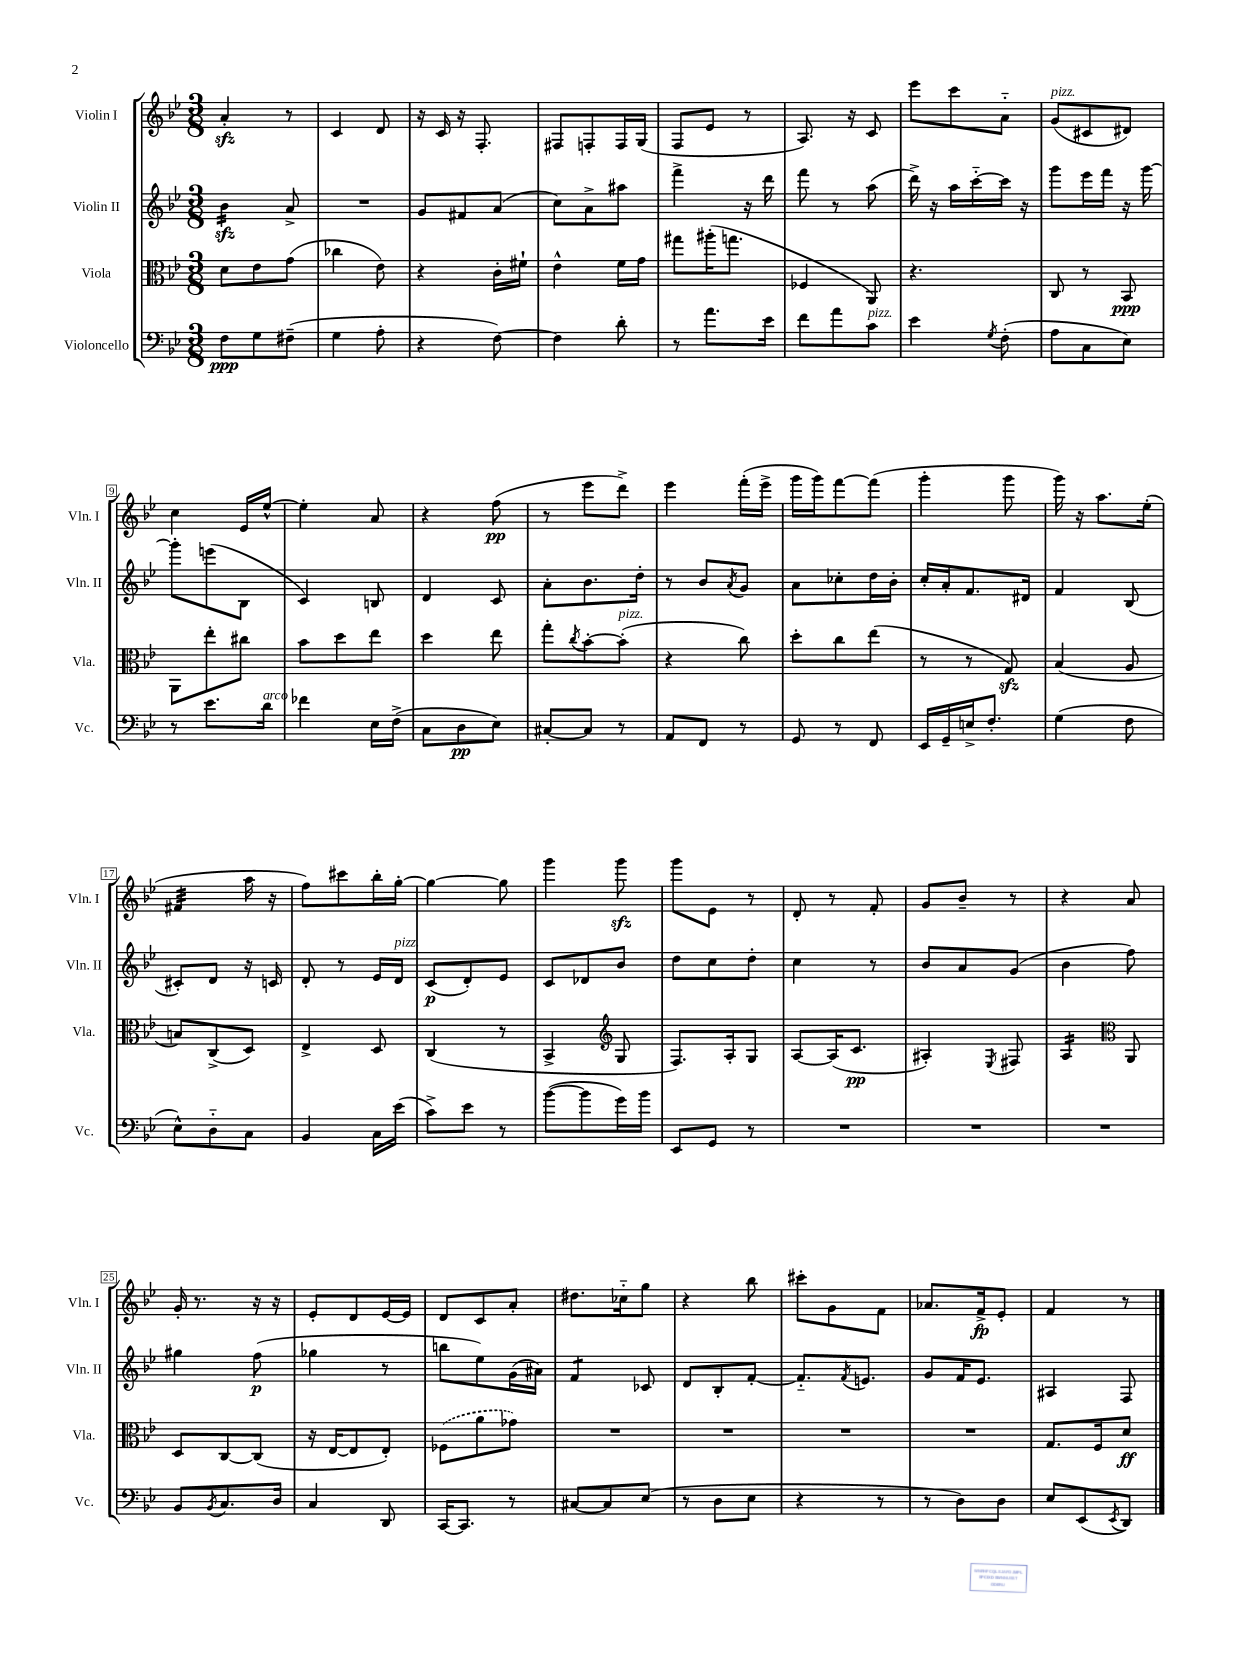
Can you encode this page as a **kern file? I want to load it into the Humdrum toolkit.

**kern	**kern	**kern	**kern
*staff4	*staff3	*staff2	*staff1
*clefF4	*clefC3	*clefG2	*clefG2
*k[b-e-]	*k[b-e-]	*k[b-e-]	*k[b-e-]
*M3/8	*M3/8	*M3/8	*M3/8
8F	8d	4b-	4a'
8G	8e-	.	.
(8F#~	(8g	8a^	8r
=	=	=	=
4G	4cc-	4.r	4c
8A'	8e-)	.	8d
=	=	=	=
4r	4r	8g	16r
.	.	.	16c
.	.	8f#	16r
.	.	.	8.F'
[8F)	16c'	(8a	.
.	16f#`	.	.
=	=	=	=
4F]	4e-^^	8cc)	8F#
.	.	8a^	8F'
8d'	16f	8aa#	16F
.	16g	.	(16G
=	=	=	=
8r	8gg#	4fff^	8F
8.a	(16aa#'	.	8e-
.	8.gg	.	.
.	.	16r	8r
16e-	.	16ddd	.
=	=	=	=
8f	4F-	8fff	8.A)
8a	.	8r	.
.	.	.	16r
8c	8AA)	(8aa	8c
=	=	=	=
4e-	4.r	16ddd^)	8eee-
.	.	16r	.
.	.	16aa	8ccc
.	.	[16ccc'~	.
8qG	.	.	.
(8F'	.	16ccc]	8a'~
.	.	16r	.
=	=	=	=
8A	8C	8ggg	(8g
8C	8r	16eee-	8c#
.	.	16fff	.
8E-)	8BB-	16r	8d#)
.	.	[16ggg	.
=	=	=	=
8r	8AA	8ggg']	4cc
8.e-	8ee-'	(8eee	.
.	8cc#	8B-	16e-
16d	.	.	[16ee-^^
=	=	=	=
4f-	8b-	4c)	4ee-']
.	8dd	.	.
16E-	8ee-	8B	8a
(16F^	.	.	.
=	=	=	=
8C	4dd	4d	4r
8D	.	.	.
8E-)	8ee-	8c	(8ff
=	=	=	=
[8C#'	8gg'	8a'	8r
.	8qcc	.	.
8C#]	[8b-'	8.b-	8eee-
8r	(8b-']	.	8ddd^)
.	.	16dd'	.
=	=	=	=
8AA	4r	8r	4eee-
8FF	.	8b-	.
.	.	8qa	.
8r	8cc)	8g	(16fff'
.	.	.	16eee-^
=	=	=	=
8GG	8dd'	8a	16ggg
.	.	.	16ggg)
8r	8cc	8cc-'	[8fff
8FF	(8ee-	16dd	(8fff]
.	.	16b-'	.
=	=	=	=
16EE-	8r	16cc'	4ggg'
16GG~	.	16a'	.
16E^	8r	8.f	.
8.F'	.	.	.
.	8G)	.	8ggg
.	.	16d#	.
=	=	=	=
(4G	(4B-	4f	16ggg)
.	.	.	16r
.	.	.	8.aa
8F	8A	(8B-	.
.	.	.	(16ee-'
=	=	=	=
8E-^^)	8B)	8c#')	4f#
8D'~	(8C^	8d	.
8C	8D)	16r	16aa
.	.	16c	16r
=	=	=	=
4BB-	4E-^	8d'	8ff)
.	.	8r	8ccc#
16C	8D	16e-	16bb-'
(16e-	.	16d	[16gg'
=	=	=	=
8c^)	(4C	(8c	4gg_
8e-	.	8d')	.
8r	8r	8e-	8gg]
=	=	=	=
([8b-	4BB-^	8c	4ggg
8b-]	.	8d-	.
*	*clefG2	*	*
16g)	8G	8b-	8ggg
16b-	.	.	.
=	=	=	=
8EE-	8.F)	8dd	8ggg
8GG	.	8cc	8e-
.	16A'	.	.
8r	8G	8dd'	8r
=	=	=	=
4.r	[8A	4cc	8d'
.	(16A]	.	8r
.	8.c	.	.
.	.	8r	8f'
=	=	=	=
4.r	4A#')	8b-	8g
.	.	8a	8b-~
.	8qE-	.	.
.	8F#	(8g	8r
=	=	=	=
4.r	4A	4b-	4r
*	*clefC3	*	*
.	8AA	8ff)	8a
=	=	=	=
8BB-	8D	4gg#	16g'
.	.	.	8.r
8qBB-	.	.	.
8.C	[8C	.	.
.	(8C]	(8ff	16r
16D	.	.	16r
=	=	=	=
4C	16r	4gg-	8e-'
.	[16E-	.	.
.	8E-]	.	8d
8DD	8E-')	8r	[16e-
.	.	.	16e-]
=	=	=	=
[16CC	(8F-	8bb	8d
8.CC]	.	.	.
.	8a	8ee-)	8c
8r	8g-)	(16g	8a'
.	.	16a#)	.
=	=	=	=
[8C#	4.r	4f	8.dd#
8C#]	.	.	.
.	.	.	16cc-'~
(8E-	.	8c-	8gg
=	=	=	=
8r	4.r	8d	4r
8D	.	8B-'	.
8E-	.	[8f'	8bb-
=	=	=	=
4r	4.r	8.f'~]	8ccc#'
.	.	.	8g
.	.	8qf	.
.	.	8.e	.
8r	.	.	8f
=	=	=	=
8r	4.r	8g	8.a-
8D)	.	16f	.
.	.	8.e-	16f^
8D	.	.	8e-'
=	=	=	=
8E-	8.G	4A#	4f
(8EE-	.	.	.
.	16F	.	.
8qEE-	.	.	.
8DD)	8d	8F	8r
==	==	==	==
*-	*-	*-	*-
